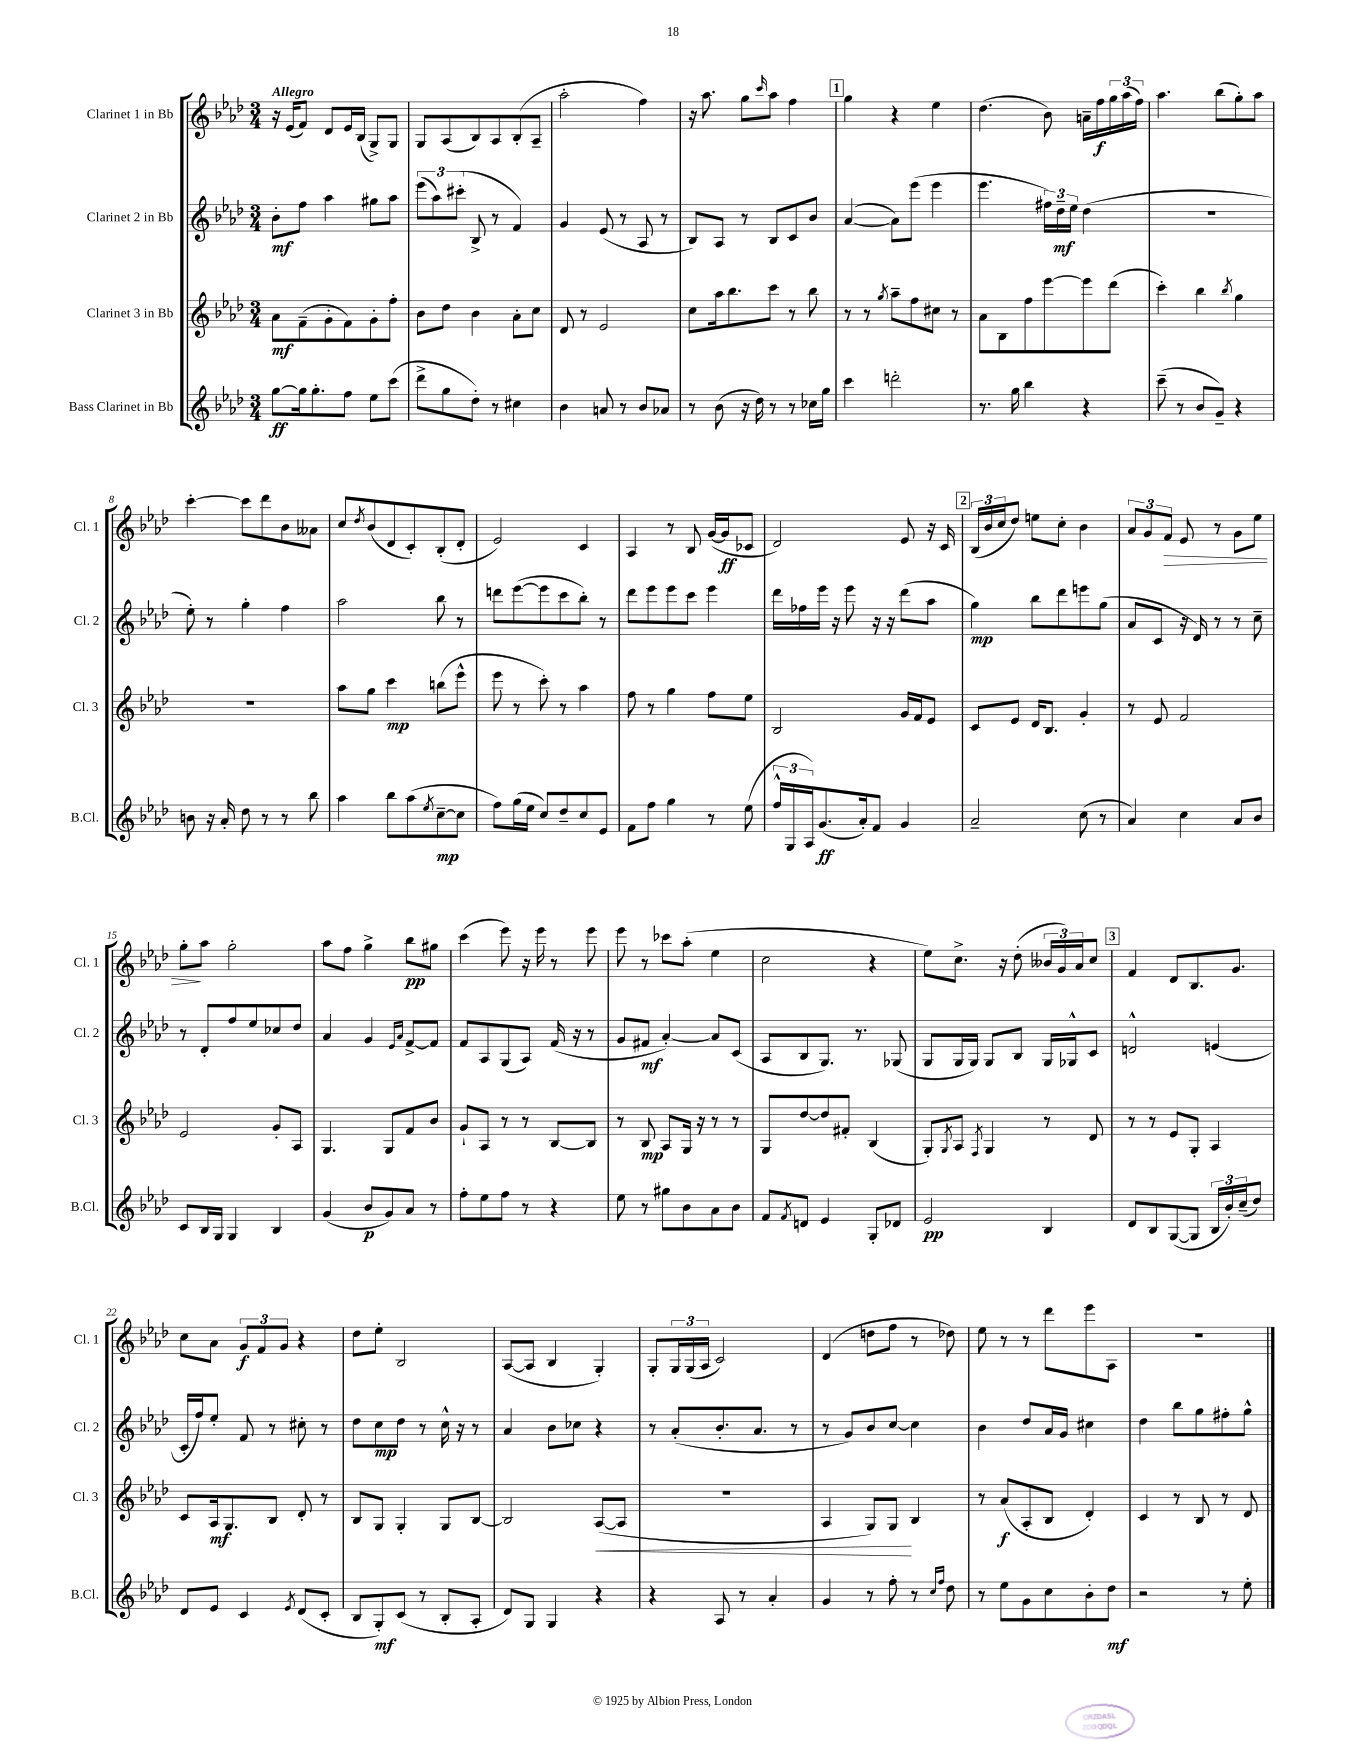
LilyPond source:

<<
\new StaffGroup <<
\new Staff = "s0" \with { instrumentName = "Clarinet 1 in Bb" shortInstrumentName = "Cl. 1" } {
    \clef treble \key aes \major \numericTimeSignature \time 3/4 \tempo "Allegro"
    r16 ees'16( f'8) des'8 ees'16 bes16( g8->) g8 |
    g8 aes8( bes8) aes8 bes8-.( aes8-- |
    aes''2-. f''4) |
    r16 aes''8. g''8 \grace { c'''16 } aes''8 f''4 |
    \mark \markup { \box "1" } g''4 r4 ees''4 |
    des''4.( bes'8) a'16-- f''16\f \tuplet 3/2 { g''16 aes''16( f''16) } |
    aes''4. bes''8( g''8-.) aes''8 |
    c'''4~-. c'''8 des'''8 bes'8 aeses'8 |
    c''8 \acciaccatura { des''8 } bes'8( des'8 c'8-.) bes8-.( des'8-. |
    ees'2) c'4 |
    aes4 r8 bes8 g'16~( g'16\ff ces'8 |
    des'2) ees'8 r16 c'16 |
    \mark \markup { \box "2" } \tuplet 3/2 { bes16( bes'16 c''16 } des''8) e''8 c''8-. bes'4 |
    \tuplet 3/2 { aes'8 g'8 f'8\> } ees'8 r8 g'8 ees''8 |
    g''8-.\! aes''8 g''2-. |
    aes''8 f''8 g''4-> bes''8\pp gis''8 |
    c'''4( ees'''8) r16 ees'''16 r8 ees'''8 |
    ees'''8 r8 ces'''8 aes''8-.( ees''4 |
    c''2 r4 |
    ees''8) c''8.-> r16 des''8-.( \tuplet 3/2 { beses'16 g'16) aes'16 } c''8 |
    \mark \markup { \box "3" } f'4 des'8 bes8. g'8. |
    c''8 aes'8 \tuplet 3/2 { g'8\f f'8 g'8 } r4 |
    des''8 ees''8-. bes2 |
    aes8~( aes8 bes4 g4-.) |
    g8-. \tuplet 3/2 { g16 g16( aes16 } c'2) |
    des'4( d''8 f''8 r8 des''8) |
    ees''8 r8 r8 des'''8 ees'''8 aes8 |
    R2. \bar "|." |
}
\new Staff = "s1" \with { instrumentName = "Clarinet 2 in Bb" shortInstrumentName = "Cl. 2" } {
    \clef treble \key aes \major \numericTimeSignature \time 3/4
    bes'8-.\mf f''8 aes''4 gis''8 aes''8 |
    \tuplet 3/2 { ees'''8( aes''8) cis'''8-.( } bes8-> r8 f'4) |
    g'4 ees'8( r8 aes8 r8 |
    bes8) aes8 r8 bes8 c'8 bes'8 |
    \mark \markup { \box "1" } aes'4~( aes'8) ees'''8( ees'''4 |
    ees'''4. \tuplet 3/2 { fis''16) des''16--\mf ees''16 } des''4( |
    R2. |
    ees''8-.) r8 g''4-. f''4 |
    aes''2 bes''8 r8 |
    d'''8 ees'''8~( ees'''8 c'''8 bes''8-.) r8 |
    des'''8 ees'''8 ees'''8 c'''8 ees'''4 |
    des'''16 fes''16 ees'''16 r16 ees'''8 r16 r16 des'''8( aes''8 |
    \mark \markup { \box "2" } g''4\mp) bes''8 des'''8 e'''8 g''8( |
    aes'8 c'8 r16 des'16) r8 r8 c''8-- |
    r8 des'8-. f''8 ees''8 ces''8 des''8 |
    aes'4 g'4 \grace { ees'16 aes'16 } f'8~-> f'8 |
    f'8 aes8 g8( aes8) f'16( r16 r8 |
    g'8 fis'8\mf aes'4~-.) aes'8 c'8( |
    aes8 bes8 g8.) r8. ges8( |
    g8 g16 g16) g8 bes8 g16 ges16-^ c'8 |
    \mark \markup { \box "3" } d'2-^ e'4( |
    c'16-. f''16) ees''8-. f'8 r8 cis''8-. r8 |
    des''8 c''8\mp des''8 r8 c''16-^ r16 r8 |
    aes'4 bes'8 ces''8 r4 |
    r8 aes'8-.( bes'8.-. aes'8. r8 |
    r8 g'8) bes'8 c''8~ c''4 |
    bes'4 des''8 aes'16 g'16 cis''4 |
    des''4 bes''8 g''8 fis''8-. g''8-^ \bar "|." |
}
\new Staff = "s2" \with { instrumentName = "Clarinet 3 in Bb" shortInstrumentName = "Cl. 3" } {
    \clef treble \key aes \major \numericTimeSignature \time 3/4
    aes'8\mf f'8--( g'8-. f'8) g'8-. f''8-. |
    bes'8 des''8 bes'4 aes'8-. c''8 |
    des'8 r8 ees'2 |
    c''8 aes''16 bes''8. c'''8 r8 bes''8 |
    \mark \markup { \box "1" } r8 r8 \acciaccatura { g''8 } aes''8-- f''8 cis''8 r8 |
    aes'8 bes8 f''8 ees'''8~ ees'''8 des'''8( |
    c'''4-.) bes''4 \acciaccatura { bes''8 } g''4 |
    R2. |
    aes''8 g''8 c'''4\mp b''8( ees'''8-^ |
    ees'''8 r8 c'''8-.) r8 aes''4 |
    f''8 r8 g''4 f''8 ees''8 |
    bes2 g'16 f'16 ees'8 |
    \mark \markup { \box "2" } c'8 ees'8 des'16 bes8. g'4-. |
    r8 ees'8 f'2 |
    ees'2 g'8-. aes8 |
    g4. g8 f'8 bes'8 |
    g'8-! aes8 r8 r8 bes8~ bes8 |
    r8 bes8\mp aes8 g16 r16 r8 r8 |
    g8 des''8~ des''8 fis'8-. bes4( |
    g8-.) \acciaccatura { g8 } aes8 \acciaccatura { f8 } g4 r8 des'8 |
    \mark \markup { \box "3" } r8 r8 ees'8 g8-. aes4 |
    c'8 aes16\mf g8. bes8 des'8-. r8 |
    bes8 g8 g4-. g8 bes8~ |
    bes2 aes8~\<( aes8 |
    R2. |
    aes4 g8) g8\! bes4 |
    r8 aes'8\f( aes8-. bes8 des'4-.) |
    c'4 r8 bes8 r8 des'8 \bar "|." |
}
\new Staff = "s3" \with { instrumentName = "Bass Clarinet in Bb" shortInstrumentName = "B.Cl." } {
    \clef treble \key aes \major \numericTimeSignature \time 3/4
    g''8~\ff g''16 g''8.-. f''8 ees''8 c'''8( |
    des'''8-> g''8 des''8-.) r8 cis''4 |
    bes'4 a'8 r8 bes'8 aes'8 |
    r8 bes'8( r16 des''16) r8 r8 ces''16 g''16 |
    \mark \markup { \box "1" } c'''4 d'''2-. |
    r8. g''16 bes''4 r4 |
    c'''8--( r8 bes'8 g'8--) r4 |
    b'8 r16 aes'16-. des''8 r8 r8 bes''8 |
    aes''4 bes''8 aes''8( \acciaccatura { ees''8 } c''8~--\mp c''8 |
    f''8) g''16( ees''16 c''8) des''8-- c''8 ees'8 |
    f'8 f''8 g''4 r8 ees''8( |
    \tuplet 3/2 { f''16-^ g16 aes16) } g'8.\ff( aes'16-.) f'8 g'4 |
    \mark \markup { \box "2" } aes'2-- c''8( r8 |
    aes'4) c''4 aes'8 bes'8 |
    c'8 bes16 g16 g4 bes4 |
    g'4( bes'8\p g'8) aes'8 r8 |
    f''8-. ees''8 f''8 r8 r4 |
    ees''8 r8 gis''8 bes'8 aes'8 bes'8 |
    f'8 \acciaccatura { f'8 } d'8 ees'4 g8-. des'8 |
    ees'2\pp bes4 |
    \mark \markup { \box "3" } des'8 bes8 g8~( g8 \tuplet 3/2 { bes16 bes'16-.) c''16--( } des''8) |
    des'8 ees'8 c'4 \acciaccatura { ees'8 } des'8( c'8-. |
    bes8 g8-.\mf) c'8( r8 bes8-. aes8-. |
    des'8) g8 g4 r4 |
    r4 aes8 r8 aes'4-. |
    g'4 r8 f''8-. r8 \grace { c''16 f''16 } des''8 |
    r8 ees''8 g'8 c''8 bes'8-. des''8\mf |
    r2 r8 ees''8-. \bar "|." |
}
>>
>>
